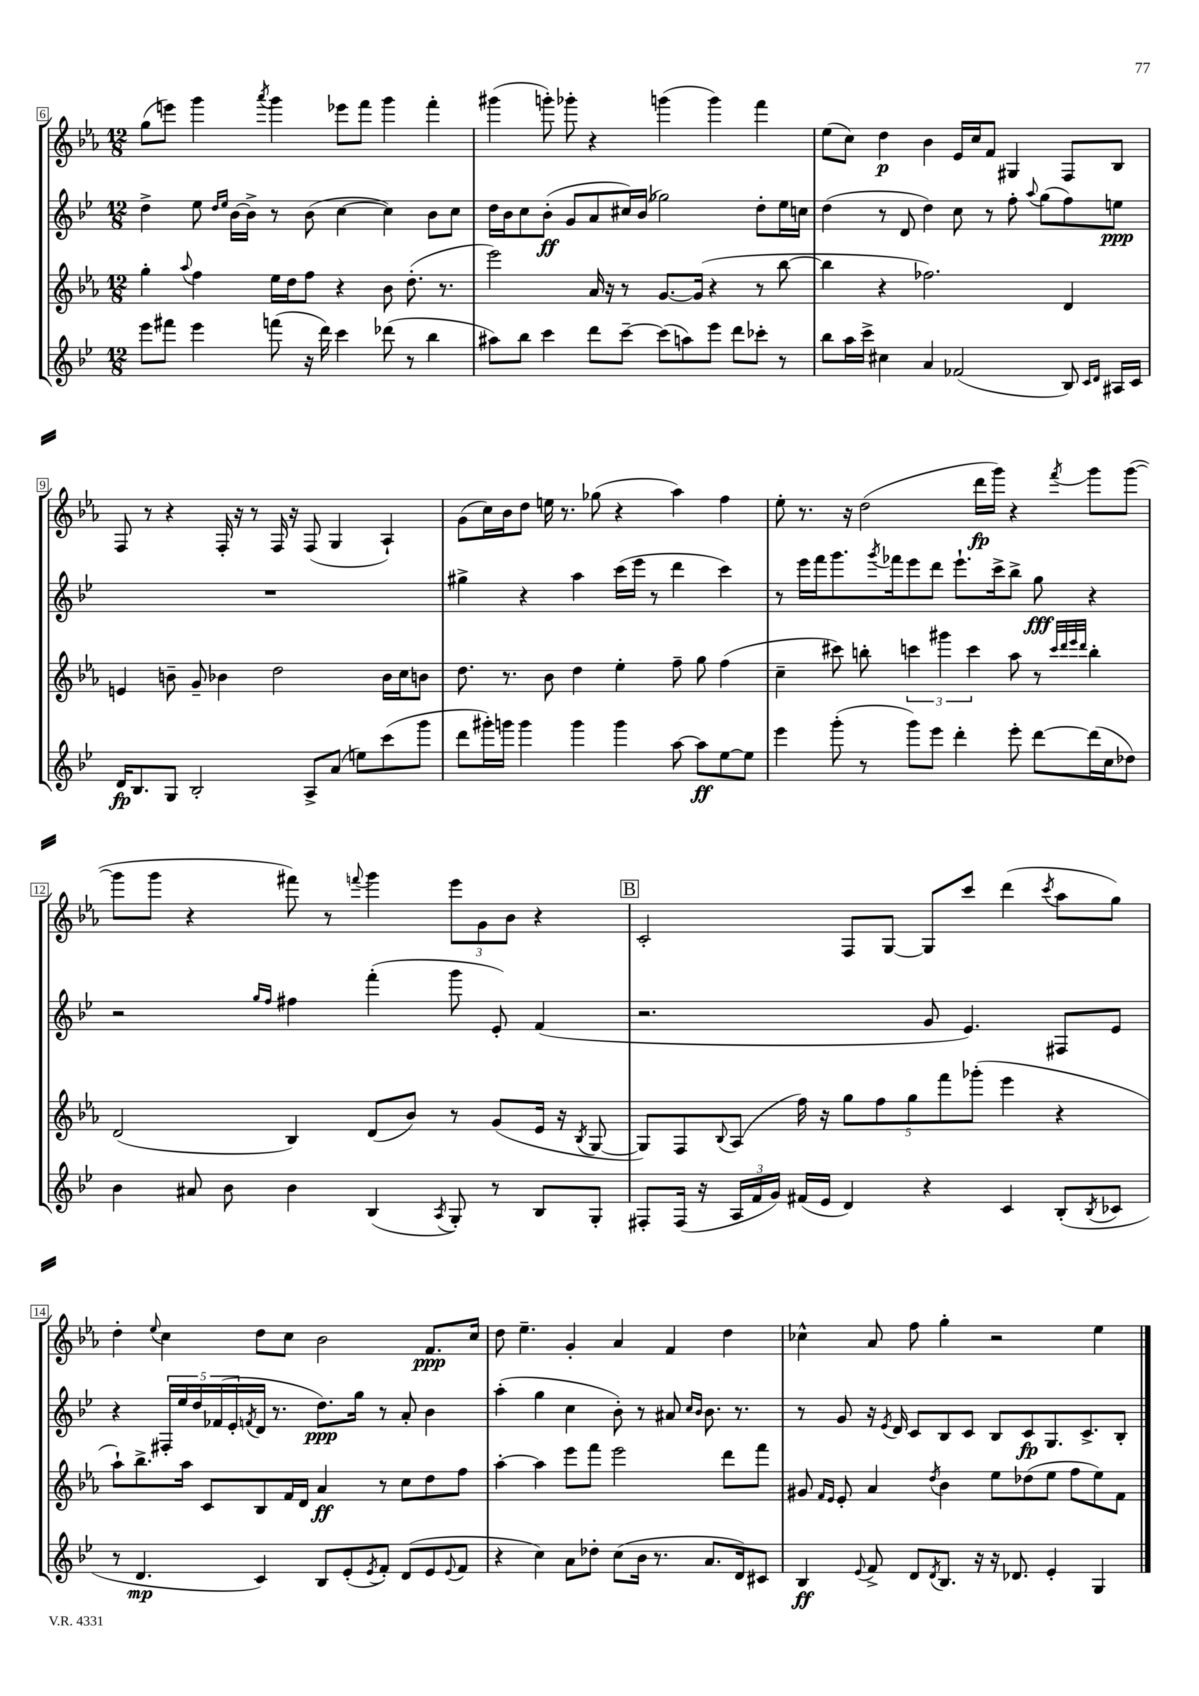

**kern	**kern	**kern	**kern
*staff4	*staff3	*staff2	*staff1
*clefG2	*clefG2	*clefG2	*clefG2
*k[b-e-]	*k[b-e-a-]	*k[b-e-]	*k[b-e-a-]
*M12/8	*M12/8	*M12/8	*M12/8
8eee-	4gg'	4dd^	(8gg
8fff#	.	.	8eee)
.	8qqaa-	.	.
4eee-	4ff	8ee-	4ggg
.	.	16qqdd	.
.	.	16qqee-	.
.	.	[16b-	.
.	.	16b-^]	.
.	.	.	8qaaa-
(8fff	16ee-	8r	4ggg
.	16dd	.	.
16r	8ff	(8b-	.
16ddd)	.	.	.
4ccc	4r	[4cc	8eee-
.	.	.	8fff
(8ddd-	8b-	4cc])	4ggg
8r	(8.dd'	.	.
4bb-	.	8b-	4fff'
.	8.r	.	.
.	.	8cc	.
=	=	=	=
8aa#)	2eee-)	16dd	(4ggg#
.	.	16b-	.
8bb-	.	8cc	.
4ccc	.	(8b-'	8ggg')
.	.	8g	8ggg-'
8ddd	16a-	8a	4r
.	16r	.	.
[8ccc~	8r	16cc#)	.
.	.	(16b-	.
(8ccc]	[8.g	2gg-)	(4ggg
8aa)	.	.	.
.	(16g]	.	.
8eee-	4r	.	4ggg)
8ddd	.	.	.
8ccc-'	8r	8dd'	4fff
8r	[8bb-	16ee-	.
.	.	16cc	.
=	=	=	=
8bb-	4bb-]	(4dd	(8ee-
16aa	.	.	8cc)
16ccc^	.	.	.
4cc#	4r	8r	4dd
.	.	8d	.
4a	2.ff-)	4dd)	4b-
(2f-	.	8cc	16e-
.	.	.	16cc
.	.	8r	8f
.	.	8ff'	4G#
.	.	8qqaa	.
.	.	(8gg	.
8B-)	4d	8ff)	8F
16qqc	.	.	.
16qqd	.	.	.
16A#	.	8ee	8B-
16c	.	.	.
=	=	=	=
16d	4e	1.r	8F
8.B-	.	.	.
.	.	.	8r
8G	8b~	.	4r
2B-'	8g~	.	.
.	4b-	.	16F'
.	.	.	16r
.	.	.	8r
.	2dd	.	16F
.	.	.	16r
8A^	.	.	(8F
(8a	.	.	4G
8ee)	.	.	.
(8ccc	16b-	.	4A-`)
.	16cc	.	.
8ggg	8b	.	.
=	=	=	=
8ddd	8.dd	4gg#^	(8g
16ggg#')	.	.	16cc)
16ggg	8.r	.	16b-
4ggg	.	4r	8dd
.	8b-	.	16ee
.	.	.	8.r
4ggg	4dd	4aa	.
.	.	.	(8gg-
4ggg	4ee-'	(16ccc	4r
.	.	16eee-	.
.	.	8r	.
[8aa	8ff~	4ddd	4aa-)
8aa]	8gg	.	.
[8ee-	(4ff	4ccc)	4ff
8ee-]	.	.	.
=	=	=	=
4eee-	4cc~	8r	8ee-'
.	.	16eee-	8.r
.	.	16fff	.
(8ggg'	8ccc#)	8.ggg	.
.	.	.	16r
8r	8bb'	.	(2dd
.	.	8qggg	.
.	.	16fff-	.
8ggg)	6ccc	8eee-	.
8eee-	.	8ddd	.
.	6ggg#	.	.
4ddd'	.	8.eee-`	.
.	6ccc	.	.
.	.	.	16ddd
.	.	16ccc^	16ggg)
8eee-'	8aa-	8bb-^	4r
[8ddd	8r	8gg	.
.	32qqccc	.	.
.	32qqddd	.	.
.	32qqeee-	.	.
.	32qqddd	.	8qfff
(16ddd]	4bb'	4r	8ggg
16cc	.	.	.
8dd-)	.	.	([8ggg
=	=	=	=
4b-	(2d	2r	8ggg]
.	.	.	8ggg
8a#	.	.	4r
8b-	.	.	.
.	.	16qqgg	.
.	.	16qqff	.
4b-	4B-)	4ff#	8fff#)
.	.	.	8r
.	.	.	8qqfff
(4B-	(8d	(4fff'	4ggg
.	8b-)	.	.
8qA	.	.	.
8G')	8r	8ggg	12eee-
.	.	.	12g
8r	(8g	8e-')	.
.	.	.	12b-
8B-	16e-	(4f	4r
.	16r	.	.
.	8qB-	.	.
8G'	[8G	.	.
=	=	=	=
8F#'	8G])	2.r	2c'
(16F#	8F	.	.
16r	.	.	.
.	8qqB-	.	.
24A	(8A-	.	.
24f	.	.	.
24g)	.	.	.
(16f#	16ff)	.	.
16e-	16r	.	.
4d)	10gg	.	8F
.	10ff	.	.
.	.	.	[8G
.	10gg	.	.
4r	.	8g	8G]
.	10fff	.	.
.	.	4.e-)	8ccc
.	(10ggg-'	.	.
4c	4eee-	.	(4ddd
.	.	.	8qccc
(8B-'	4r	8F#	8aa-
8qB-	.	.	.
8c-	.	8e-	8gg)
=	=	=	=
8r	8aa-`)	4r	4dd'
4.d	8.bb-^	.	.
.	.	.	8qqee-
.	.	20F#'	4cc
.	.	20ee-	.
.	16aa-	.	.
.	.	20dd	.
.	8c	.	.
.	.	(20f-	.
.	.	20e-'	.
.	.	8qf	.
4c)	8B-	16d	8dd
.	.	8.r	.
.	16f	.	8cc
.	16d	.	.
8B-	4a-	8.dd)	2b-
(8e-'	.	.	.
.	.	16gg	.
8qe-	.	.	.
8f')	8r	8r	.
(8d	8cc	8a'	.
8e-	8dd	4b-	8.f
8qqe-	.	.	.
8f	8ff	.	.
.	.	.	16cc
=	=	=	=
4r	[4aa-'	(4aa'	8dd
.	.	.	4.ee-~
4cc)	4aa-]	4gg	.
8a	8eee-	4cc	4g'
8dd-'	8fff	.	.
(8cc	2eee-	8b-')	4a-
16b-	.	8r	.
8.r	.	.	.
.	.	8a#	4f
.	.	16qqcc	.
.	.	16qqb-	.
8.a	.	8.b-	.
.	8ddd	.	4dd
16d)	.	8.r	.
8c#	8fff	.	.
=	=	=	=
4B-	8g#	8r	4cc-^^
.	16qqf	.	.
.	16qqe-	.	.
.	8e-'	8g	.
8qqe-	.	.	.
8f^	4a-	16r	8a-
.	.	8qe-	.
.	.	16d	.
8d	.	8c	8ff
8qd	8qdd	.	.
8.B-	4b-	8B-	4gg'
.	.	8c	.
16r	.	.	.
16r	8ee-	8B-	2r
8.d-	.	.	.
.	(8dd-	8c	.
4e-'	8ee-	8.G	.
.	8ff	.	.
.	.	8.c^	.
4G	8ee-)	.	4ee-
.	8f	8B-'	.
==	==	==	==
*-	*-	*-	*-
